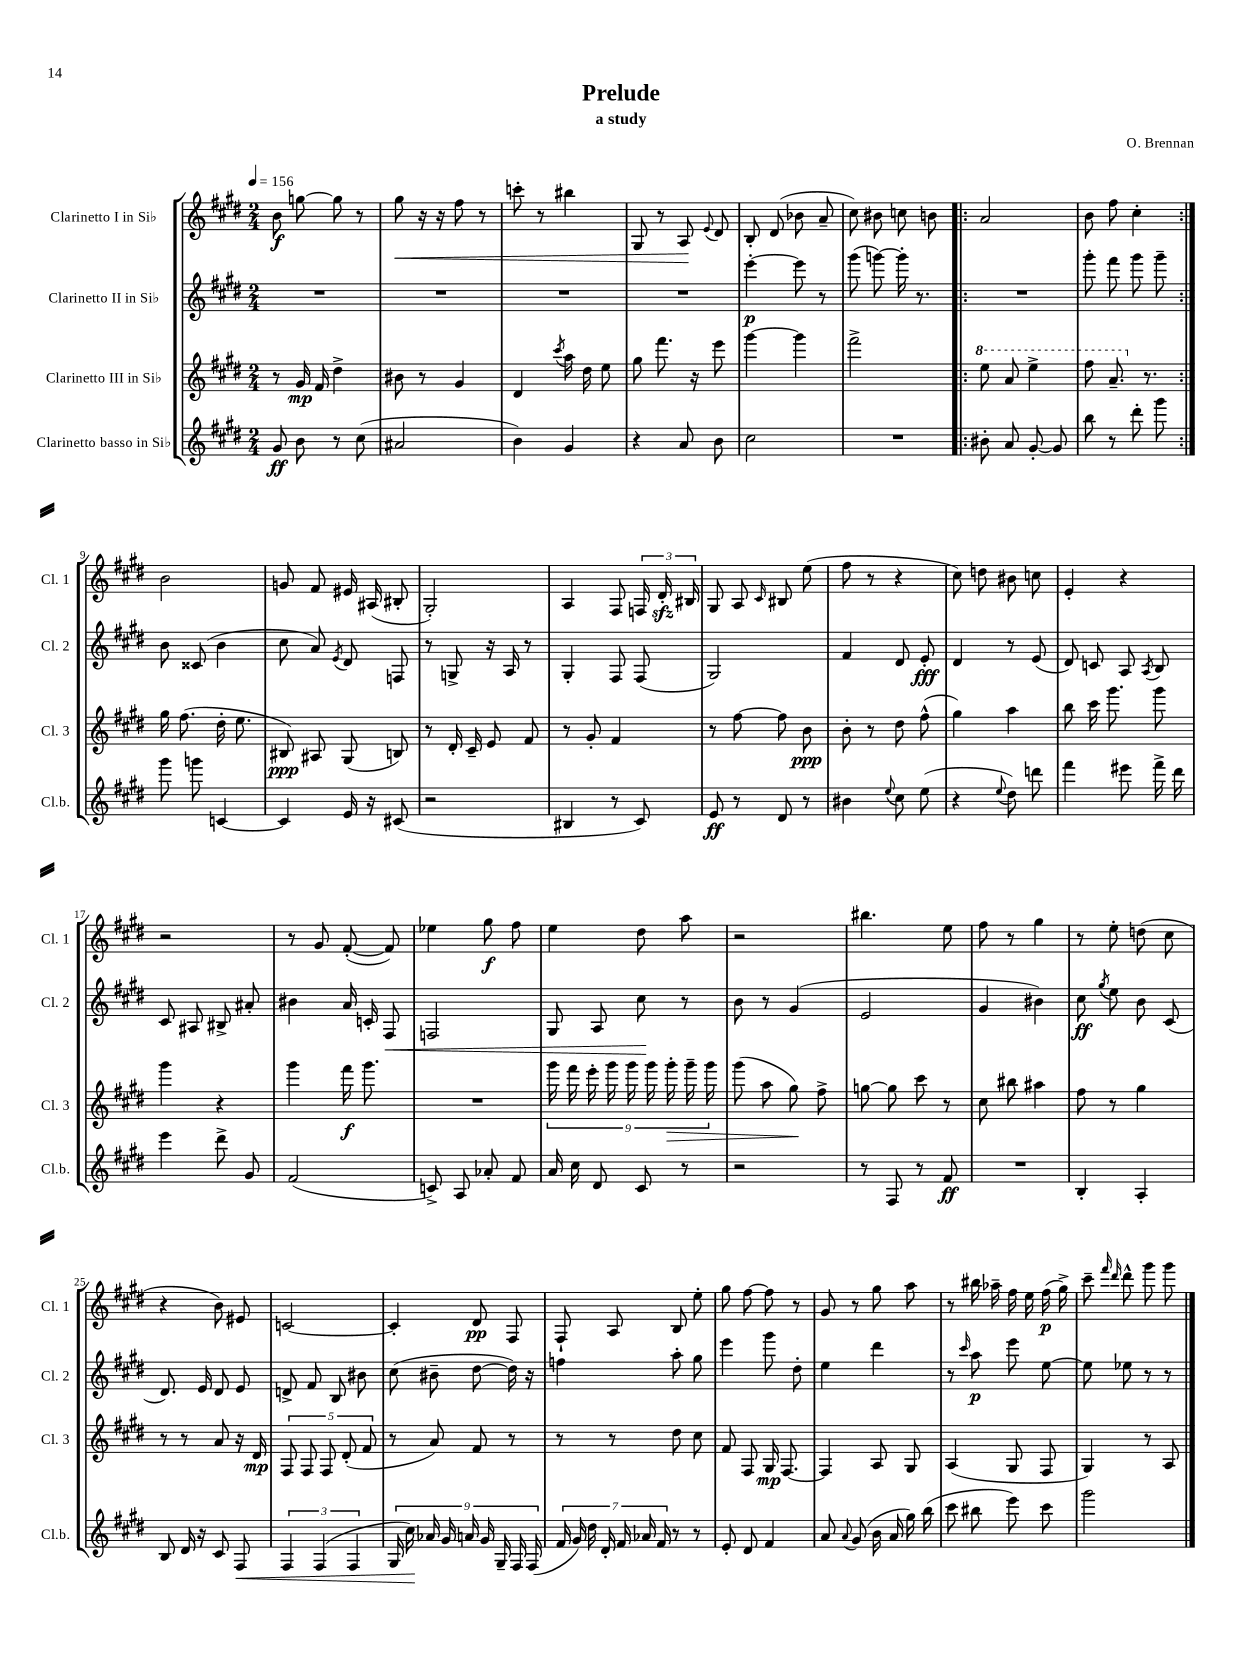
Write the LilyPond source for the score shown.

\header { title = "Prelude" composer = "O. Brennan" subtitle = "a study" }
<<
\new StaffGroup <<
\new Staff = "s0" \with { instrumentName = "Clarinetto I in Sib" shortInstrumentName = "Cl. 1" } {
    \clef treble \key e \major \numericTimeSignature \time 2/4 \tempo 4 = 156
    \autoBeamOff b'8\f g''8~ g''8 r8 |
    gis''8\< r16 r16 fis''8 r8 |
    c'''8-. r8 bis''4 |
    gis8 r8 a8\! \appoggiatura { e'8 } dis'8 |
    b8-. dis'8( bes'8 a'8-- |
    cis''8) bis'8 c''8 b'8 |
    \repeat volta 2 { a'2 |
    b'8 fis''8 cis''4-. | }
    b'2 |
    g'8 fis'8 eis'16 ais16( bis8-. |
    gis2-.) |
    a4 fis8 \tuplet 3/2 { f16 dis'16-.\sfz bis16 } |
    gis8 a8 \grace { cis'16 } bis8 e''8( |
    fis''8 r8 r4 |
    cis''8) d''8 bis'8 c''8 |
    e'4-. r4 |
    r2 |
    r8 gis'8 fis'8~-.( fis'8) |
    ees''4 gis''8\f fis''8 |
    e''4 dis''8 a''8 |
    r2 |
    bis''4. e''8 |
    fis''8 r8 gis''4 |
    r8 e''8-. d''8( cis''8 |
    r4 b'8) eis'8 |
    c'2~ |
    c'4-. dis'8\pp fis8 |
    fis8-! a8 b8 e''8-. |
    gis''8 fis''8~ fis''8 r8 |
    gis'8 r8 gis''8 a''8 |
    r8 bis''16 aes''16-- fis''16 e''16 fis''16\p( gis''16->) |
    cis'''8-- \grace { fis'''16 dis'''16 } dis'''8-^ gis'''8 gis'''8 \bar "|." |
}
\new Staff = "s1" \with { instrumentName = "Clarinetto II in Sib" shortInstrumentName = "Cl. 2" } {
    \clef treble \key e \major \numericTimeSignature \time 2/4
    \autoBeamOff R2 |
    R2 |
    R2 |
    R2 |
    e'''4~-.\p e'''8 r8 |
    gis'''8( g'''8~) g'''16-. r8. |
    \repeat volta 2 { R2 |
    gis'''8-. fis'''8 gis'''8 gis'''8-- | }
    b'8 cisis'8( b'4 |
    cis''8 a'8) \acciaccatura { e'8 } dis'8 f8 |
    r8 g8-> r16 a16 r8 |
    gis4-. fis8 fis8( |
    gis2) |
    fis'4 dis'8 e'8-.\fff |
    dis'4 r8 e'8( |
    dis'8) c'8 a8 \acciaccatura { a8 } b8 |
    cis'8 ais8 bis8-> ais'8-. |
    bis'4 a'16 c'16-. fis8\< |
    f2 |
    gis8 a8 cis''8\! r8 |
    b'8 r8 gis'4( |
    e'2 |
    gis'4 bis'4) |
    cis''8\ff \acciaccatura { gis''8 } e''8 b'8 cis'8( |
    dis'8.) e'16 dis'8 e'8 |
    d'8-> fis'8 b8 bis'8 |
    cis''8( bis'8-- dis''8~ dis''16) r16 |
    f''4 a''8-. gis''8 |
    e'''4 gis'''8 dis''8-. |
    e''4 dis'''4 |
    r8 \grace { cis'''16 } a''8\p e'''8 e''8~ |
    e''8 ees''8 r8 r8 \bar "|." |
}
\new Staff = "s2" \with { instrumentName = "Clarinetto III in Sib" shortInstrumentName = "Cl. 3" } {
    \clef treble \key e \major \numericTimeSignature \time 2/4
    \autoBeamOff r8 gis'16\mp fis'16 dis''4-> |
    bis'8 r8 gis'4 |
    dis'4 \acciaccatura { cis'''8 } a''16 dis''16 e''8 |
    gis''8 fis'''8. r16 e'''8 |
    gis'''4~ gis'''4 |
    fis'''2-> |
    \repeat volta 2 { \ottava #1 e'''8 a''8 e'''4-> |
    fis'''8 a''8.-- \ottava #0 r8. | }
    gis''16 fis''8.( dis''16-. e''8. |
    bis8\ppp) ais8 gis8( b8) |
    r8 dis'16-. cis'16-- e'8 fis'8 |
    r8 gis'8-. fis'4 |
    r8 fis''8~ fis''8 b'8\ppp |
    b'8-. r8 dis''8 fis''8-^( |
    gis''4) a''4 |
    b''8 cis'''16 gis'''8. gis'''8 |
    gis'''4 r4 |
    gis'''4 fis'''16\f gis'''8. |
    R2 |
    \tuplet 9/8 { gis'''16 fis'''16 e'''16-. gis'''16 gis'''16 gis'''16 gis'''16-.\> gis'''16-- gis'''16 } |
    gis'''8( a''8 gis''8\!) fis''8-> |
    g''8~ g''8 cis'''8 r8 |
    cis''8 bis''8 ais''4 |
    fis''8 r8 gis''4 |
    r8 r8 a'8 r16 dis'16\mp |
    \tuplet 5/4 { fis8 fis8 fis8 dis'8-.( fis'8 } |
    r8 a'8) fis'8 r8 |
    r8 r8 dis''8 cis''8 |
    fis'8 fis8 gis16\mp fis8.~ |
    fis4 a8 gis8 |
    a4( gis8 fis8 |
    gis4) r8 a8 \bar "|." |
}
\new Staff = "s3" \with { instrumentName = "Clarinetto basso in Sib" shortInstrumentName = "Cl.b." } {
    \clef treble \key e \major \numericTimeSignature \time 2/4
    \autoBeamOff gis'8\ff b'8 r8 cis''8( |
    ais'2 |
    b'4) gis'4 |
    r4 a'8 b'8 |
    cis''2 |
    R2 |
    \repeat volta 2 { bis'8-. a'8 gis'8~-. gis'8 |
    b''8 r8 dis'''8-. gis'''8 | }
    gis'''8 g'''8 c'4~ |
    c'4 e'16 r16 cis'8( |
    r2 |
    bis4 r8 cis'8) |
    e'8\ff r8 dis'8 r8 |
    bis'4 \appoggiatura { e''8 } cis''8 e''8( |
    r4 \appoggiatura { e''8 } dis''8) d'''8 |
    fis'''4 eis'''8 fis'''16-> dis'''16 |
    e'''4 dis'''8-> gis'8 |
    fis'2( |
    c'8->) a8 aes'8-. fis'8 |
    a'16 cis''16 dis'8 cis'8 r8 |
    r2 |
    r8 fis8 r8 fis'8\ff |
    R2 |
    b4-. a4-. |
    b8 dis'16 r16 cis'8 fis8\< |
    \tuplet 3/2 { fis4 fis4( fis4 } |
    \tuplet 9/8 { gis16 cis''16\!) aes'16 gis'16 a'16 gis'16 gis16-- fis16 fis16( } |
    \tuplet 7/4 { fis'16 gis'16) dis''16 dis'16-. fis'16 aes'16 fis'16 } r8 r8 |
    e'8-. dis'8 fis'4 |
    a'8 \appoggiatura { a'8 } gis'8( b'16 a'16 gis''16) b''16( |
    cis'''8 bis''8 e'''8) cis'''8 |
    gis'''2 \bar "|." |
}
>>
>>
